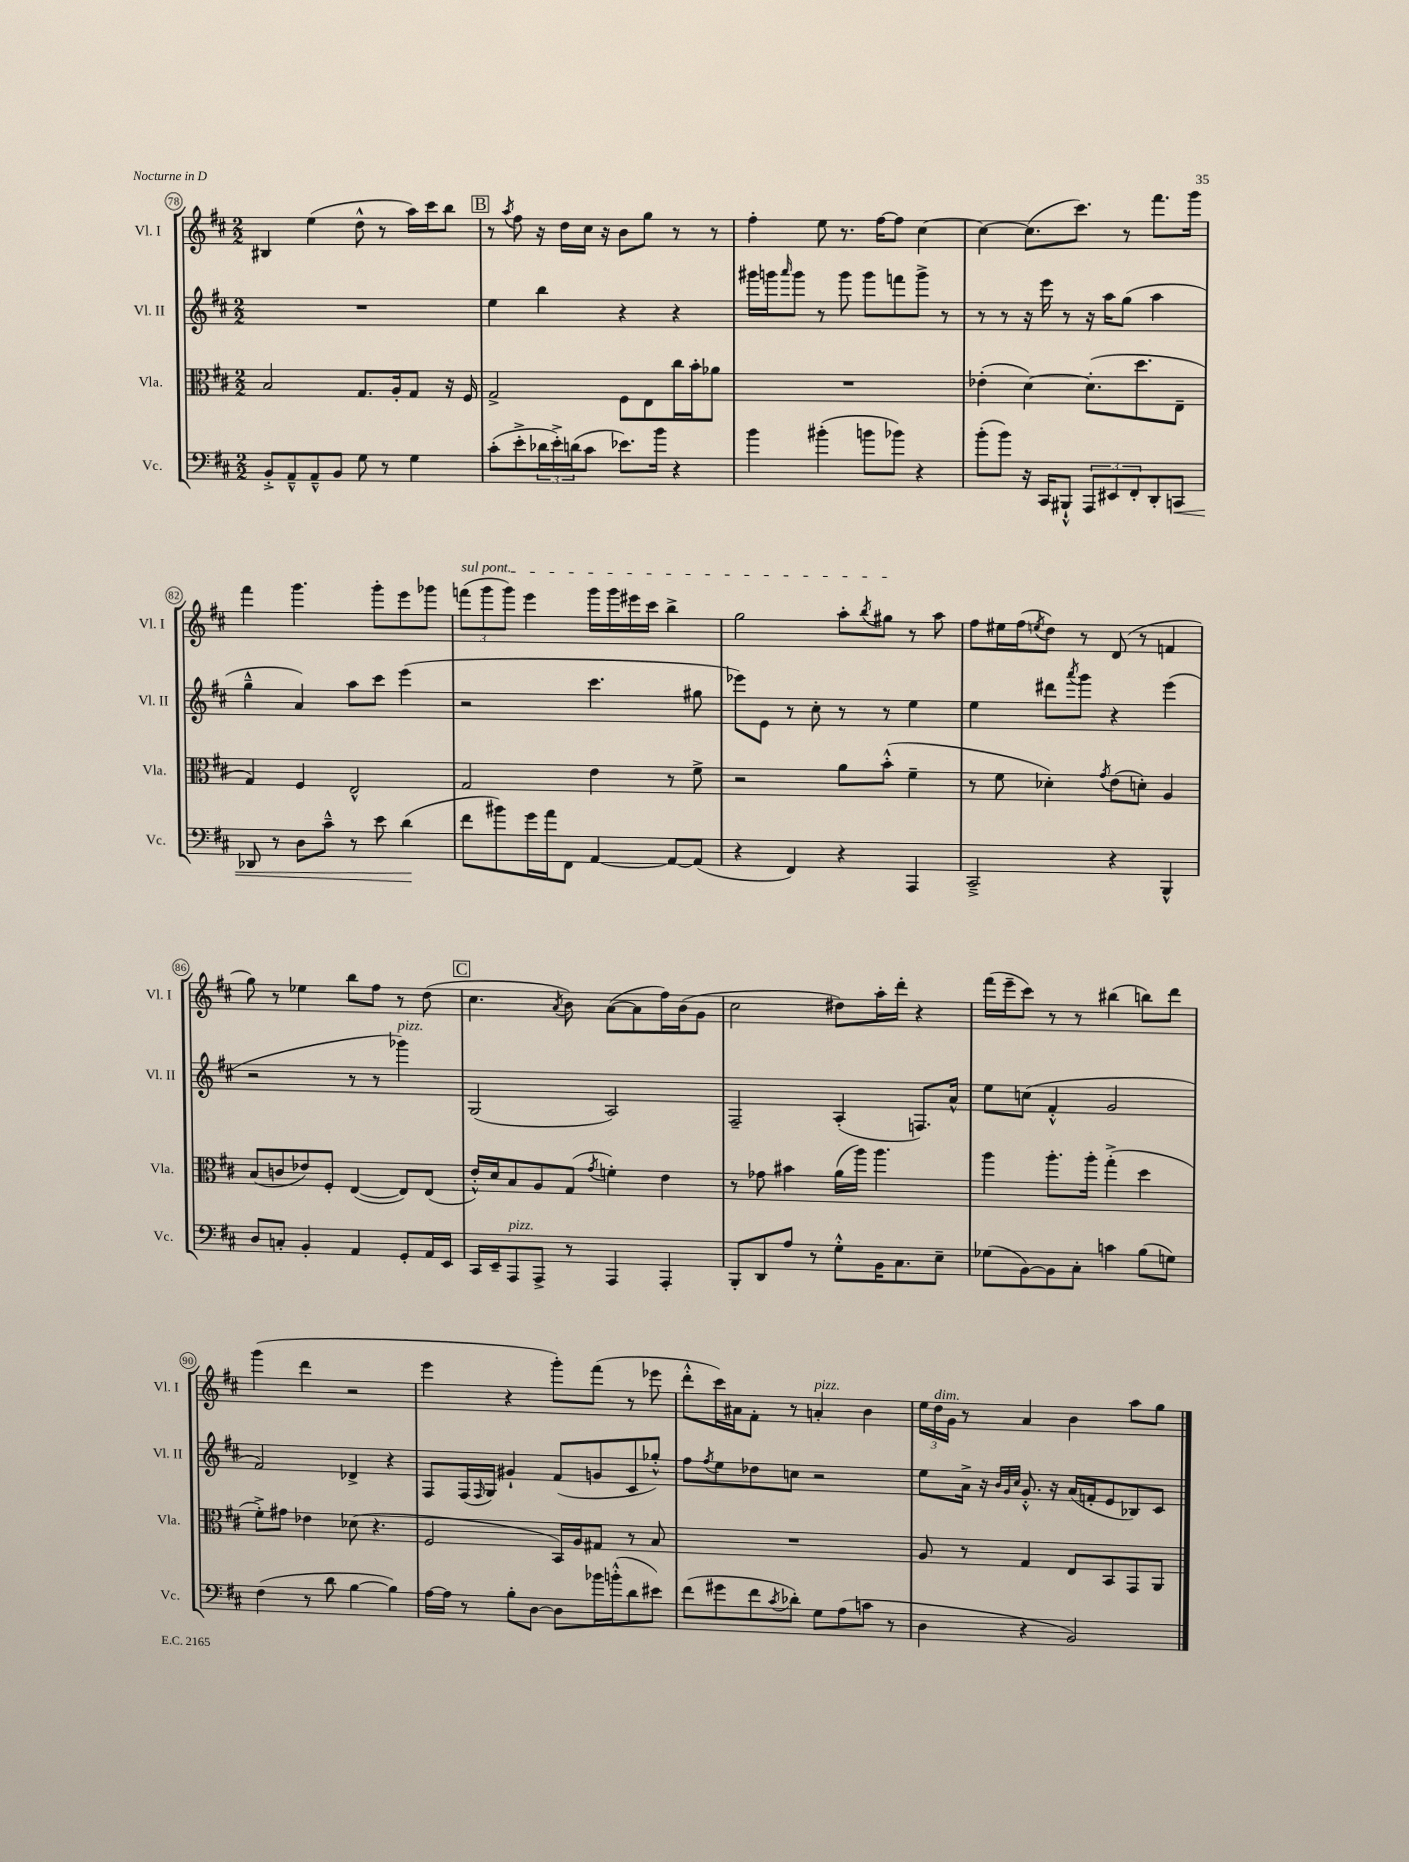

**kern	**kern	**kern	**kern
*staff4	*staff3	*staff2	*staff1
*clefF4	*clefC3	*clefG2	*clefG2
*k[f#c#]	*k[f#c#]	*k[f#c#]	*k[f#c#]
*M2/2	*M2/2	*M2/2	*M2/2
8BB'^/L	2B/	1r	4B#/
8AA~^^/	.	.	.
8AA~^^/	.	.	(4ee\
8BB/J	.	.	.
8G\	8.G/L	.	8dd^^\
8r	.	.	8r
.	16A'/k	.	.
4G\	8G/J	.	16aa\LL)
.	.	.	16ccc#\J
.	16r	.	8bb\J
.	16F#/	.	.
=	=	=	=
(8c#'\L	2G^/	4ee\	8r
.	.	.	8qaa/
8e'^\	.	.	8ff#\
24d-\L	.	4bb\	16r
24e'^\)	.	.	.
.	.	.	16dd\LL
(24d\J	.	.	.
8c#\J	.	.	16cc#\JJ
.	.	.	16r
8.e-\L)	8F#\L	4r	8b\L
.	8E\	.	8gg\J
16b\Jk	.	.	.
4r	16cc#\L	4r	8r
.	16b'\J	.	.
.	8a-\J	.	8r
=	=	=	=
4b\	1r	16ggg#\LL	4ff#'\
.	.	16ggg\J	.
.	.	16qqaaa/	.
.	.	8ggg\J	.
(4b#'\	.	8r	8ee\
.	.	8ggg\	8.r
8b\L	.	8ggg\L	.
.	.	.	[16ff#\LK
8b-\J)	.	8fff\	8ff#\]J
4r	.	8ggg^\J	[4cc#\
.	.	8r	.
=	=	=	=
(8b'\L	(4e-'\	8r	4cc#\_
8b\J)	.	8r	.
16r	[4d\)	16r	(8.cc#\]L
16CC#/LK	.	16eee\	.
8BBB#`^^/J	.	8r	.
.	.	.	8.ccc#\J)
12AAA/L	(8.d'\]L	16r	.
.	.	16aa\LK	.
12EE#/	.	.	.
.	.	(8gg\J	8r
12FF#'/	.	.	.
.	8.dd\	.	.
8DD'/	.	4aa\	8.fff#\L
8CC/J	8E~\J	.	.
.	.	.	16ggg\Jk
=	=	=	=
8DD-/	4G/)	4gg~^^\	4fff#\
8r	.	.	.
8D\L	4F#/	4a/)	4.ggg\
8c#~^^\J	.	.	.
8r	2E^^/	8aa\L	.
8e\	.	8ccc#\J	8ggg'\L
(4d\	.	(4eee\	8eee\
.	.	.	8ggg-\J
=	=	=	=
8f#\L	2G/	2r	(12fff\L
.	.	.	12ggg\
8b#\)	.	.	.
.	.	.	12ggg\J)
16g\L	.	.	4eee\
16a\J	.	.	.
8FF#\J	.	.	.
[4AA/	4e\	4.ccc#\	16ggg\LL
.	.	.	16ggg\
.	.	.	16eee#\
.	.	.	16ccc#\JJ
8AA/_L	8r	.	4bb^\
(8AA/]J	8f#^\	8gg#\	.
=	=	=	=
4r	2r	8eee-\L)	2gg\
.	.	8e\J	.
4FF#/)	.	8r	.
.	.	8cc#'\	.
4r	8a\L	8r	8aa'\L
.	.	.	8qbb/
.	(8b'^^\J	8r	8gg#\J
4AAA/	4f#~\	4ee\	8r
.	.	.	8aa\
=	=	=	=
2CC#~^/	8r	4ee\	8ff#\L
.	8f#\	.	16ee#\L
.	.	.	(16ff#\J
.	.	.	8qee/
.	4d-'\)	8ddd#\L	8dd\J)
.	.	8qaaa/	.
.	.	8ggg\J	8r
.	8qg/	.	.
4r	(8e\L	4r	(8d/
.	8d'\J)	.	8r
4BBB^^/	4A/	(4eee\	4f/
=	=	=	=
8D/L	(8B/L	2r	8gg\)
8C'/J	8c/	.	8r
4BB'/	8e-/)	.	4ee-\
.	8F#'/J	.	.
4AA/	([4E/	8r	8bb\L
.	.	8r	8ff#\J
8GG'/L	8E/]L)	4ggg-\)	8r
16AA/L	(8E/J	.	(8dd\
16EE/JJ	.	.	.
=	=	=	=
16CC#/LL	16e'^^/LL)	(2G/	4.cc#\
16EE~/J	16d/J	.	.
8AAA/	8B/	.	.
8AAA^/J	8A/	.	.
.	.	.	8qa/
8r	(8G/J	.	8b\)
.	8qg/	.	.
4AAA/	4f'\)	2A/)	([8a\L
.	.	.	8a\]
4AAA'/	4e\	.	16ff#\L)
.	.	.	(16b\J
.	.	.	8g\J
=	=	=	=
8BBB'/L	8r	2F#~/	2cc#\
8DD/	8g-\	.	.
8A/J	4b#\	.	.
8r	.	.	.
8G'^^\L	(16a\LL	(4A'/	8dd#\L)
.	16aa\JJ)	.	.
16BB\K	4.aa\	.	16aa'\L
8.C#\	.	.	16ddd'\JJ
.	.	8.F/L)	4r
8E~\J	.	.	.
.	.	16a^^/Jk	.
=	=	=	=
(8G-\L	4aa\	8ee\L	(16fff#\LL
.	.	.	16eee~\J
[8BB\)	.	(8cc\J	8ccc#\J)
8BB\]	8.aa'\L	4f#'^^/	8r
8C#'\J	.	.	8r
.	16aa'\Jk	.	.
4c\	(4gg'^\	2g/	(4bb#\
(8B\L	4dd\	.	8bb\L)
8G\J)	.	.	8ddd\J
=	=	=	=
(4F#\	8f#'^\L)	2f#/)	(4ggg\
.	8g#\J	.	.
8r	4e-\	.	4ddd\
8d\	.	.	.
[4B\	(8d-\	4d-^/	2r
.	4.r	.	.
4B\])	.	4r	.
=	=	=	=
[16A\LL	2F#/	8F#/L	4eee\
16A\]JJ	.	.	.
8r	.	(16F#/L	.
.	.	16qqF#/	.
.	.	16G/JJ)	.
8B'\L	.	4g#`/	4r
[8D\J	.	.	.
8D\]L	16BB/LL)	(8f#/L	8ggg'\L)
.	16A/J	.	.
16b-\L	8G#/J	8g/	(8fff#\J
(16b'^^\J	.	.	.
8d\	8r	8c#/	8r
8e#\J)	8B/	8gg-'^^/J)	8eee-\
=	=	=	=
(8f#\L	1r	8ff#\L	8ddd'^^\L
.	.	8qff#/	.
8g#\	.	8ee\	16ccc#\L)
.	.	.	16a#\J
8f#\	.	8dd-\	8f#'\J
8qc#/	.	.	.
8d-'\J)	.	8cc\J	8r
8G\L	.	2r	4a'/
(8A\	.	.	.
8c\J	.	.	4b\
8r	.	.	.
=	=	=	=
4D\	8A/	8ee\L	24ee\LL
.	.	.	24dd\
.	.	.	24g\JJ
.	8r	16a^\Jk	8r
.	.	16r	.
.	.	32qqb/LLL	.
.	.	32qqg/	.
.	.	32qqcc#/JJJ	.
4r	4G/	8.g'^^/	4a/
.	.	16r	.
2BB/)	8E/L	(16a/LL	4b\
.	.	16f'/J	.
.	8BB/	8e/	.
.	8GG/	8B-/)	8aa\L
.	8AA/J	8c#/J	8gg\J
==	==	==	==
*-	*-	*-	*-
